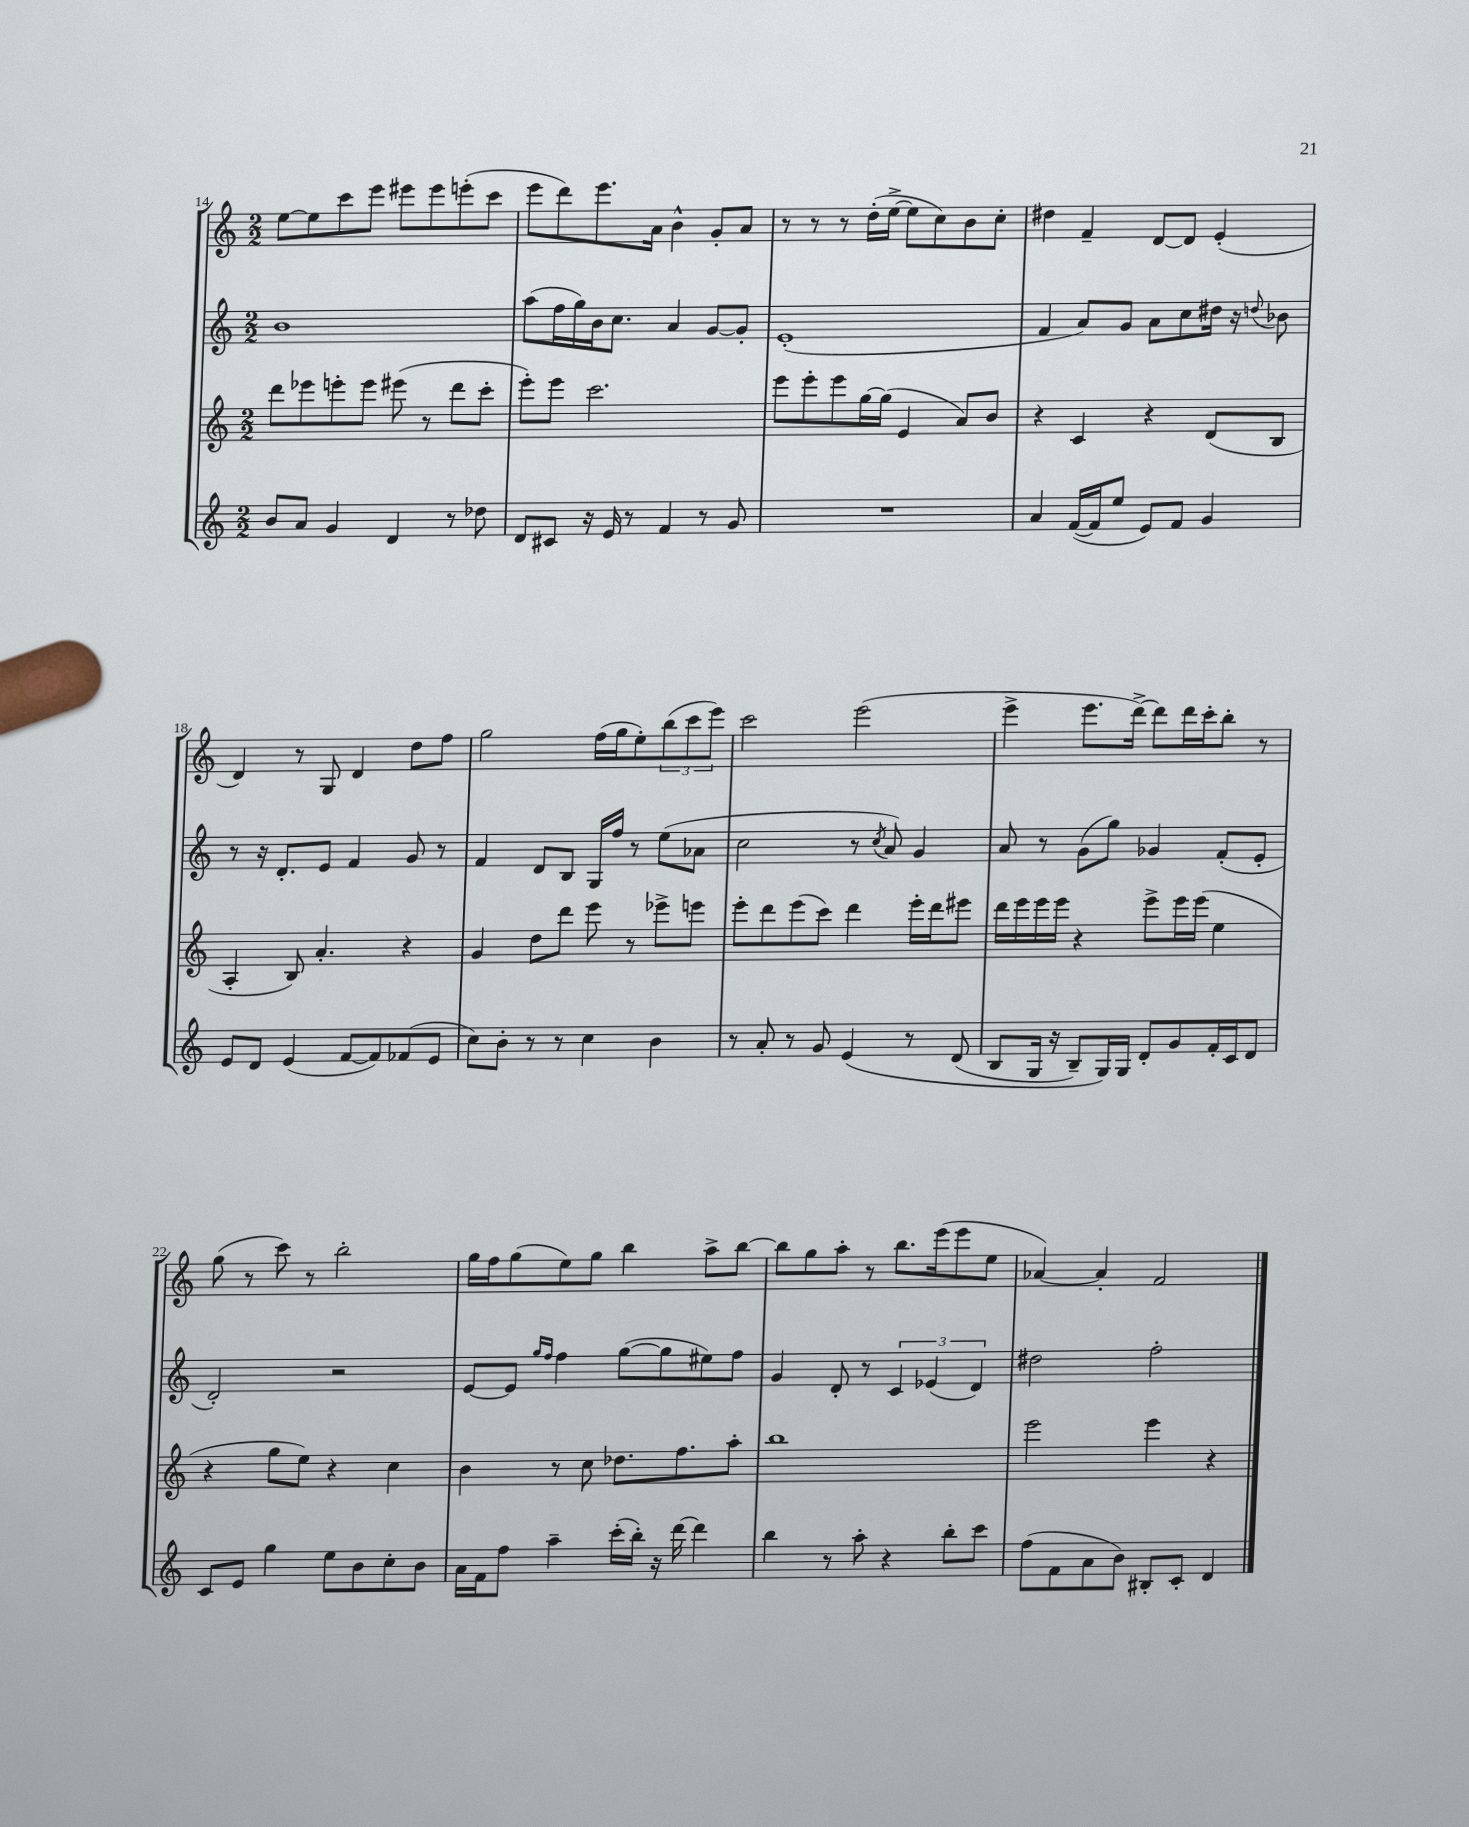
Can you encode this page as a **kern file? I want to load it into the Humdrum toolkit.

**kern	**kern	**kern	**kern
*part4	*part3	*part2	*part1
*staff4	*staff3	*staff2	*staff1
*clefG2	*clefG2	*clefG2	*clefG2
*k[]	*k[]	*k[]	*k[]
*M2/2	*M2/2	*M2/2	*M2/2
=14	=14	=14	=14
8b/L	8ddd\L	1b	[8ee\L
8a/J	8eee-X\	.	8ee\]
4g/	8eeen'\	.	8ccc\
.	8eee\J	.	8eee\J
4d/	(8eee#X\	.	8eee#X\L
.	8r	.	8eee#\
8r	8ddd\L	.	(8eeen'\
8dd-X\	8ccc'\J	.	8ccc\J
=15	=15	=15	=15
8d/L	8eee'\L)	(8aa\L	8eee\L
8c#X/J	8eee\J	16ff\L	8ddd\)
.	.	16gg\)	.
16r	2.ccc\	16b\J	8.eee\
16e/	.	8.cc\J	.
8r	.	.	.
.	.	.	16a\Jk
4f/	.	4a/	4b^^\
8r	.	[8g/L	8g'/L
8g/	.	8g'/J]	8a/J
=16	=16	=16	=16
1r	8eee\L	(1e'	8r
.	8eee'\	.	8r
.	8eee\	.	8r
.	[16gg\L	.	(16dd'\LL
.	(16gg\JJ]	.	[16ee^\JJ
.	4e/	.	8ee\L]
.	.	.	8cc\)
.	8a/L)	.	8b\
.	8b/J	.	8cc'\J
=17	=17	=17	=17
4a/	4r	4f/	4dd#X\
([16f/LL	4c/	8a/L)	4f~/
16f/J]	.	.	.
8ee/J	.	8g/J	.
8e/L)	4r	8a\L	[8d/L
8f/J	.	8cc\	8d/J]
4g/	(8d/L	16dd#X\Jk	(4e'/
.	.	16r	.
.	.	8qqddn/	.
.	8B/J	8b-X\	.
!!LO:LB:g=z
=18	=18	=18	=18
8e/L	4A'/	8r	4d/)
8d/J	.	16r	.
.	.	8.d'/L	.
(4e/	8B/)	.	8r
.	4.a'/	8e/J	8G/
[8f/L	.	4f/	4d/
8f/])	.	.	.
(8f-X/	4r	8g/	8dd\L
8e/J	.	8r	8ff\J
=19	=19	=19	=19
8cc\L)	4g/	4f/	2gg\
8b'\J	.	.	.
8r	8dd\L	8d/L	.
8r	8ddd\J	8B/J	.
4cc\	8eee\	16G/LL	(16ff\LL
.	.	16ff/JJ	16gg\J
.	8r	8r	8ee'\)
4b\	8eee-X^\L	(8ee\L	(12bb\
.	.	.	12ccc\
.	8eeen\J	8a-X\J	.
.	.	.	12eee\J)
=20	=20	=20	=20
8r	8eee'\L	2cc\	2ccc\
8a'/	8ddd\	.	.
8r	(8eee\	.	.
8g/	8ccc\J)	.	.
(4e/	4ddd\	8r	(2eee\
.	.	8qcc/	.
.	.	8a/)	.
8r	16eee'\LL	4g/	.
.	16ddd\J	.	.
(8d/	8eee#X\J	.	.
=21	=21	=21	=21
8B/L	16ddd\LL	8a/	4eee^\
.	16eee\	.	.
16G/Jk	16eee\	8r	.
16r	16eee\JJ	.	.
8B~/L)	4r	(8g\L	8.eee\L
16G/L)	.	8gg\J)	.
16G/JJ	.	.	[16ddd^\Jk)
8d'/L	8eee^\L	4g-X/	8ddd\L]
8g/	16eee\L	.	16ddd\L
.	(16eee\JJ	.	16ccc'\J
16f'/L	4ee\	(8f'/L	8bb'\J
16c/J	.	.	.
8d/J	.	8e'/J	8r
!!LO:LB:g=z
=22	=22	=22	=22
8c/L	4r	2d'/)	(8gg\
8e/J	.	.	8r
4gg\	8gg\L	.	8ccc\)
.	8ee\J)	.	8r
8ee\L	4r	2r	2bb'\
8b\	.	.	.
8cc'\	4cc\	.	.
8b\J	.	.	.
=23	=23	=23	=23
16a\LL	4b\	[8e/L	16gg\LL
16f\J	.	.	16ff\J
8ff\J	.	8e/J]	(8gg\
.	.	16qqgg/LL	.
.	.	16qqff/JJ	.
4aa~\	8r	4ff\	8ee\)
.	8cc\	.	8gg\J
(16ccc'\LL	8.dd-X\L	([8gg\L	4bb\
16bb'\JJ)	.	.	.
16r	.	8gg\]	.
[16ddd\	8.ff\	.	.
4ddd\]	.	8ee#X\)	8aa^\L
.	8aa'\J	8ff\J	[8bb\J
=24	=24	=24	=24
4bb\	1bb	4g/	8bb\L]
.	.	.	8gg\
8r	.	8d'/	8aa'\J
8aa'\	.	8r	8r
4r	.	6c/	8.bb\L
.	.	(6e-X/	.
.	.	.	(16eee\k
8bb'\L	.	.	8eee\
.	.	6d/)	.
8ccc\J	.	.	8ee\J
=25	=25	=25	=25
(8ff\L	2eee\	2dd#X\	[4a-X/)
8f\	.	.	.
8a\	.	.	4a-'/]
8b\J)	.	.	.
8B#X'/L	4eee\	2ff'\	2f/
8c'/J	.	.	.
4d/	4r	.	.
==	==	==	==
*-	*-	*-	*-
